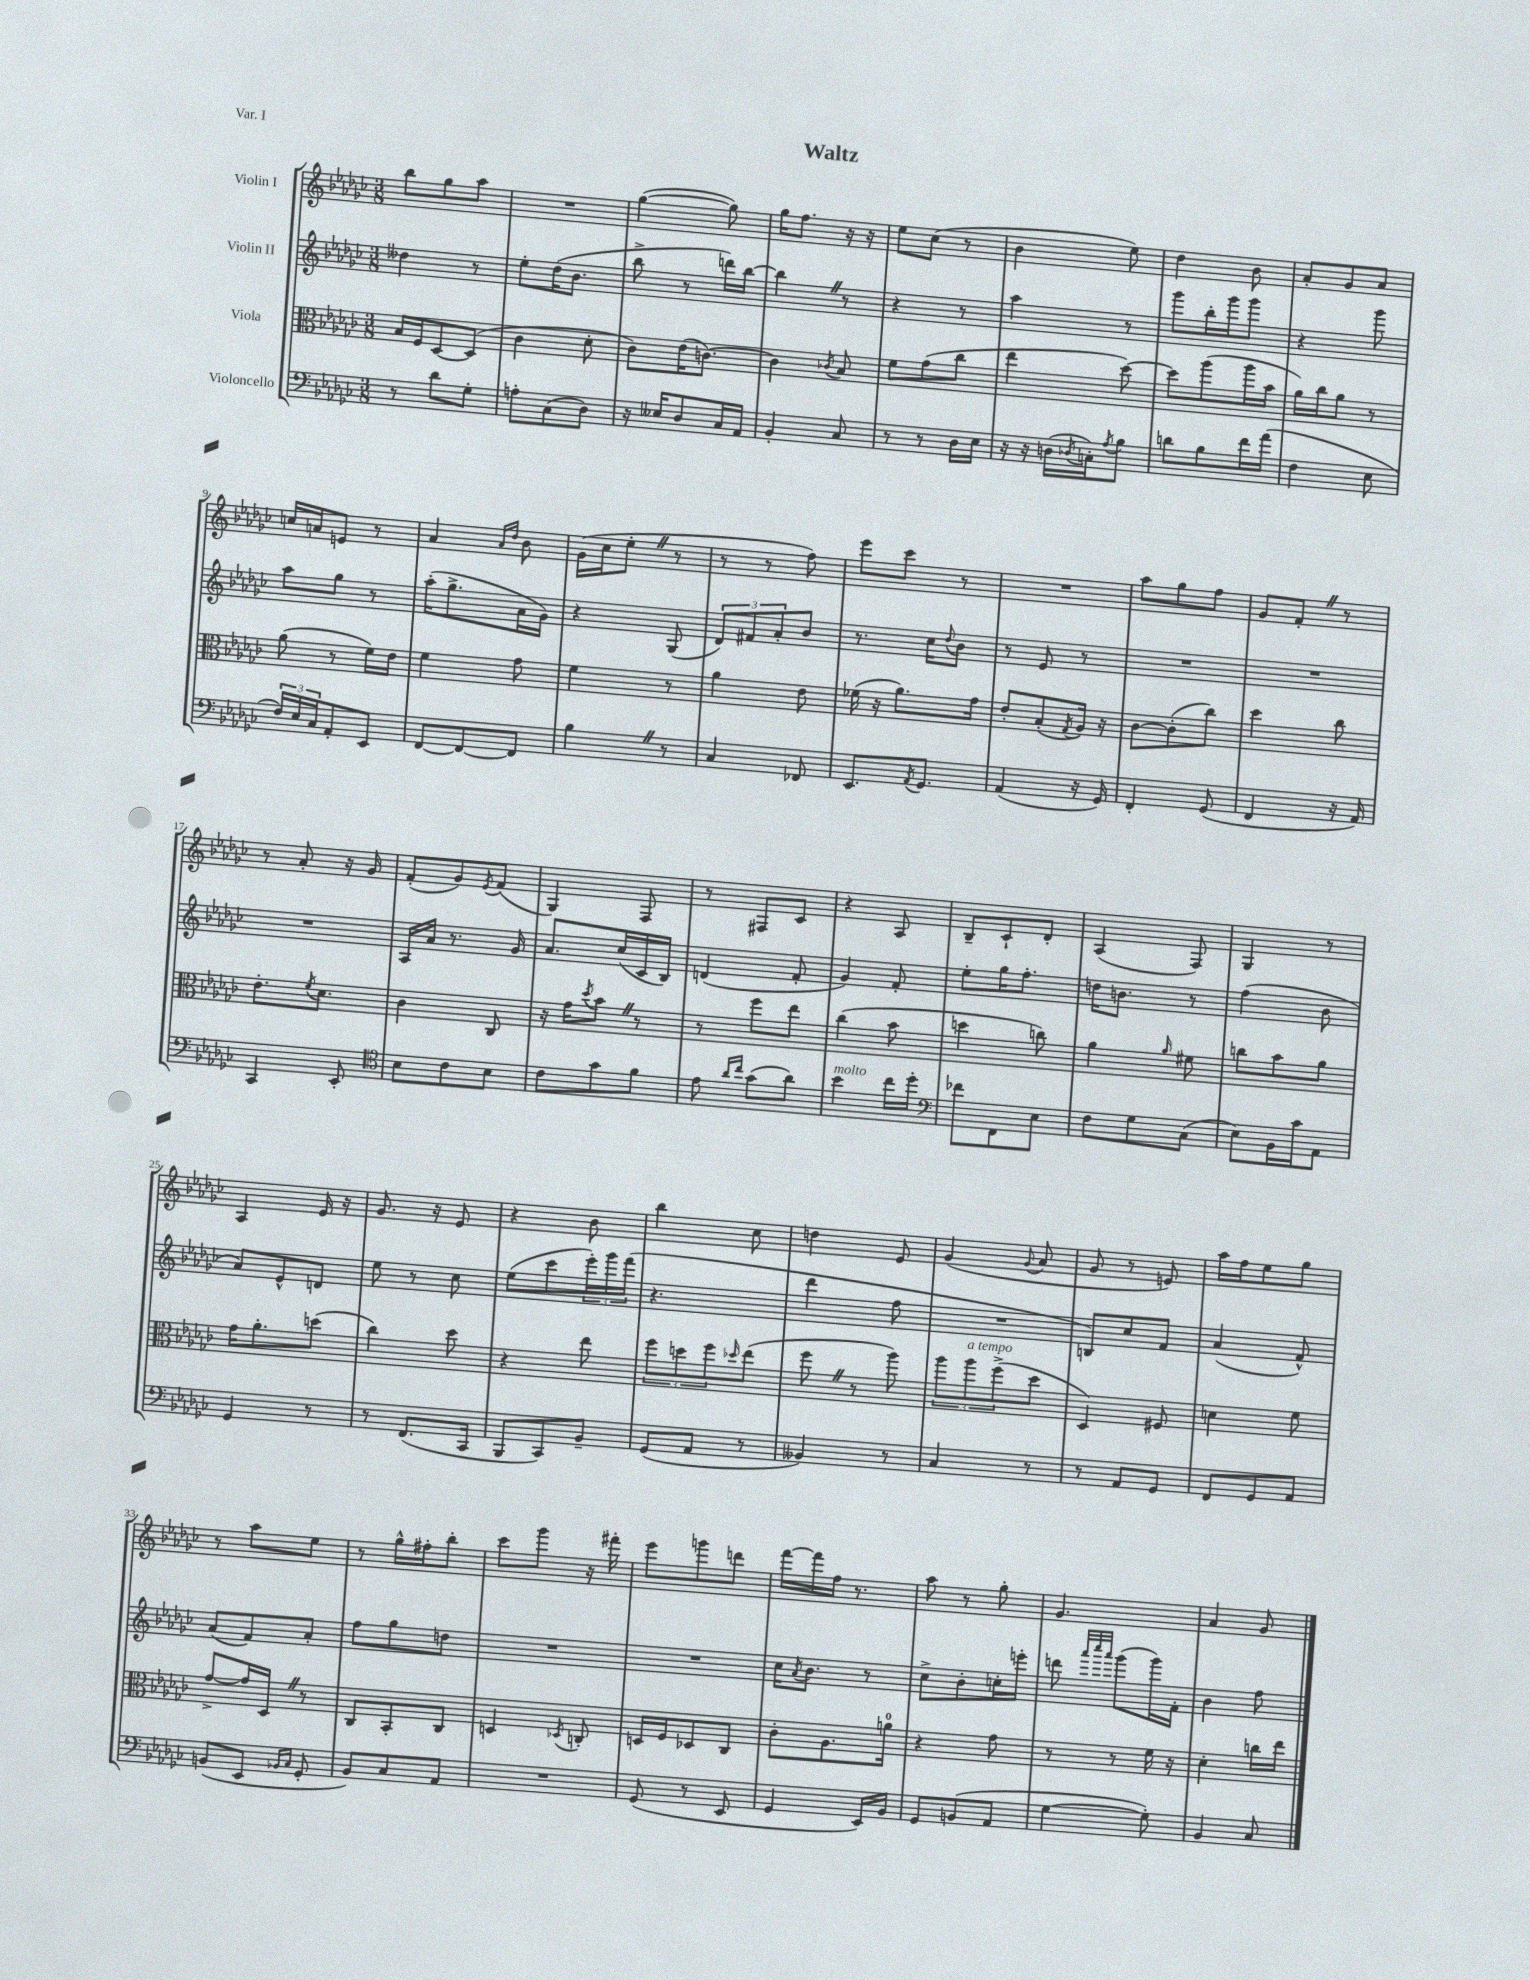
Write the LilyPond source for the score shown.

\header { title = "Waltz" piece = "Var. I" }
<<
\new StaffGroup <<
\new Staff = "s0" \with { instrumentName = "Violin I" } {
    \clef treble \key ges \major \numericTimeSignature \time 3/8
    bes''8 ges''8 aes''8 |
    R4. |
    ges''4~( ges''8) |
    ges''16 f''8. r16 r16 |
    ees''8 ces''8( r8 |
    bes'4 ees''8) |
    des''4 bes'8 |
    aes'8-. ges'8 aes'8 |
    c''16 a'16 e'8 r8 |
    aes'4 \grace { aes'16 des''16 } bes'8 |
    ges'16( ces''16 ees''8-. \once \override BreathingSign.text = \markup { \musicglyph "scripts.caesura.straight" } \breathe r8 |
    r8 r8 f''8) |
    ees'''8 ces'''8 r8 |
    R4. |
    aes''8 ges''8 f''8 |
    ges'8 f'8-. \once \override BreathingSign.text = \markup { \musicglyph "scripts.caesura.straight" } \breathe r8 |
    r8 aes'8-. r16 ges'16 |
    f'8-.( ges'8) \acciaccatura { ees'8 } f'8( |
    ges4) f8 |
    r8 fis8 ces'8 |
    r4 aes8 |
    bes8-- ces'8-! des'8-. |
    aes4( f8) |
    ges4 r8 |
    aes4 ees'16 r16 |
    ges'8. r16 ees'8 |
    r4 bes'8 |
    bes''4 ces''8 |
    d''4 ees'8 |
    ges'4( \appoggiatura { ges'8 } aes'8 |
    ges'8 r8 e'8) |
    aes''16 f''16 ees''8 ges''8 |
    r8 aes''8 ees''8 |
    r8 ges''16-^ fis''16-. bes''8-. |
    ces'''8 ges'''8 r16 fis'''16-. |
    ees'''8 g'''8 d'''8 |
    f'''16~ f'''16 f''16 r8. |
    aes''8 r8 ges''8-. |
    ges'4. |
    aes'4 ges'8 \bar "|." |
}
\new Staff = "s1" \with { instrumentName = "Violin II" } {
    \clef treble \key ges \major \numericTimeSignature \time 3/8
    deses''4 r8 |
    ees''8-. des''16( bes'8. |
    bes''8-> r8 d'''16) bes''16~ |
    bes''4 \once \override BreathingSign.text = \markup { \musicglyph "scripts.caesura.straight" } \breathe r8 |
    r4 r8 |
    aes''4 r8 |
    ges'''8 bes''16-. ges'''16 ges'''8 |
    r4 ges'''8 |
    aes''8 ges''8 r8 |
    aes''16-.( ges''8.-> aes'16 ges'16) |
    r4 ges8( |
    \tuplet 3/2 { des'8) fis'8 aes'8-. } bes'8 |
    r8. ces''16 \appoggiatura { des''8 } bes'8 |
    r8 ees'8 r8 |
    R4. |
    R4. |
    R4. |
    aes16 aes'16 r8. ges'16 |
    aes'8. ces''16( ces'16 bes16) |
    d'4( f'8-. |
    ges'4) f'8-. |
    ees''8-. ges''16 f''8.-. |
    d''16 b'8. r8 |
    f''4( bes'8 |
    aes'8) ees'8-^ d'8 |
    ees''8 r8 ces''8 |
    ees''8( ces'''8 \tuplet 3/2 { ees'''16-.) ges'''16 f'''16( } |
    r4. |
    des'''4 f''8 |
    R4. |
    b8) ces''8 f'8 |
    aes'4( f'8-^) |
    aes'8( f'8) aes'8-. |
    f''8 ges''8 d''8 |
    R4. |
    R4. |
    ces''16 \acciaccatura { aes'8 } bes'8. r8 |
    ces''8-> bes'8-. c''16-. e'''16-. |
    d'''8 \grace { aes'''32 ces''''32 aes'''32 } ges'''8( ges'''16) f'16-. |
    bes'4 f''8 \bar "|." |
}
\new Staff = "s2" \with { instrumentName = "Viola" } {
    \clef alto \key ges \major \numericTimeSignature \time 3/8
    bes16 f16 des8~ des8( |
    ces'4 des'8-. |
    ces'8) ees'16( c'8.~) |
    c'4 \acciaccatura { ces'8 } bes8 |
    f'8 ges'8( ces''8 |
    ees''4 des''8~) |
    des''8 aes''8( aes''16 bes'16 |
    aes'16) ces''16 aes'8 r8 |
    aes'8( r8 f'16) ees'16 |
    f'4 ges'8 |
    f'4 r8 |
    aes'4 ees'8 |
    fes'16( r16 aes'8.) ges'16 |
    ees'8-. bes8-.( \acciaccatura { ges8 } aes16) r16 |
    ces'8~ ces'8-.( ces''8) |
    des''4 ces''8 |
    ees'8.-. \acciaccatura { f'8 } des'8. |
    ces'4 ces8 |
    r16 ges'16 \acciaccatura { des''8 } bes'8 \once \override BreathingSign.text = \markup { \musicglyph "scripts.caesura.straight" } \breathe r8 |
    r8 f''8 ees''8 |
    ces''4( bes'8 |
    d''4 c''8) |
    aes'4 \grace { aes'16 } fis'8 |
    c''8 bes'8 aes'8 |
    ges'16 aes'8.-. d''8( |
    ces''4) des''8 |
    r4 ees''8 |
    \tuplet 3/2 { f''8 d''8 f''8 } \grace { des''16 } ees''8( |
    f''8 \once \override BreathingSign.text = \markup { \musicglyph "scripts.caesura.straight" } \breathe r8 aes''8) |
    \tuplet 3/2 { aes''8 aes''8^\markup { \italic "a tempo" } f''8->( } des''8 |
    des4) fis8 |
    d'4 f'8 |
    ges'8~-> ges'16 des16 \once \override BreathingSign.text = \markup { \musicglyph "scripts.caesura.straight" } \breathe r8 |
    ces8 bes,8-. ces8 |
    d4 \acciaccatura { des8 } c8-. |
    d16 f16 des8 ces8 |
    ces'8-. aes8. a'16-0 |
    r4 ges'8 |
    r8 r8 f'16 r16 |
    des'4-. c''16 ees''16 \bar "|." |
}
\new Staff = "s3" \with { instrumentName = "Violoncello" } {
    \clef bass \key ges \major \numericTimeSignature \time 3/8
    r8 des'8 ges8-. |
    a8-. ces8( des8) |
    r16 eeses16 des8 ces16 aes,16 |
    bes,4-. ces8 |
    r8 r8 des16 ees16 |
    r16 r16 d16( \acciaccatura { des8 } c16-.) \acciaccatura { aes8 } bes8 |
    d'8 bes8 f'16 aes'16( |
    f4 ees8 |
    \tuplet 3/2 { f16) ees16 ces16 } aes,8-. ees,8 |
    f,8~ f,8~ f,8 |
    bes4 \once \override BreathingSign.text = \markup { \musicglyph "scripts.caesura.straight" } \breathe r8 |
    ces4 fes,8 |
    ees,8. \acciaccatura { aes,8 } ges,8. |
    aes,4( r16 ges,16) |
    f,4-. ges,8( |
    f,4 r16 aes,16) |
    ces,4 ees,8-. |
    \clef tenor bes8 ces'8 bes8 |
    ces'8 ges'8 f'8 |
    ees'8 \grace { aes'16 ces''16 } ges'8( aes'8) |
    bes'4^\markup { \italic "molto" } ces''16 des''16-. |
    \clef bass fes'8 f,8 ees8 |
    f8 ges8 ces8( |
    ees8) bes,16 ces'16 aes,8 |
    ges,4 r8 |
    r8 f,8.( ces,16 |
    bes,,8 ces,8) bes,8-- |
    ges,8( aes,8 r8 |
    beses,4) r8 |
    ces4 r8 |
    r8 aes,8 ges,8 |
    f,8 ges,8 aes,8 |
    b,8( ees,8 \grace { bes,16 ces16 } ges,8-. |
    bes,8) ces8 aes,8 |
    R4. |
    ges,8( r8 ees,8 |
    ges,4 ees,16) bes,16 |
    ges,8 b,8( aes,8 |
    ges4~ ges8-.) |
    bes,4 ces8 \bar "|." |
}
>>
>>
